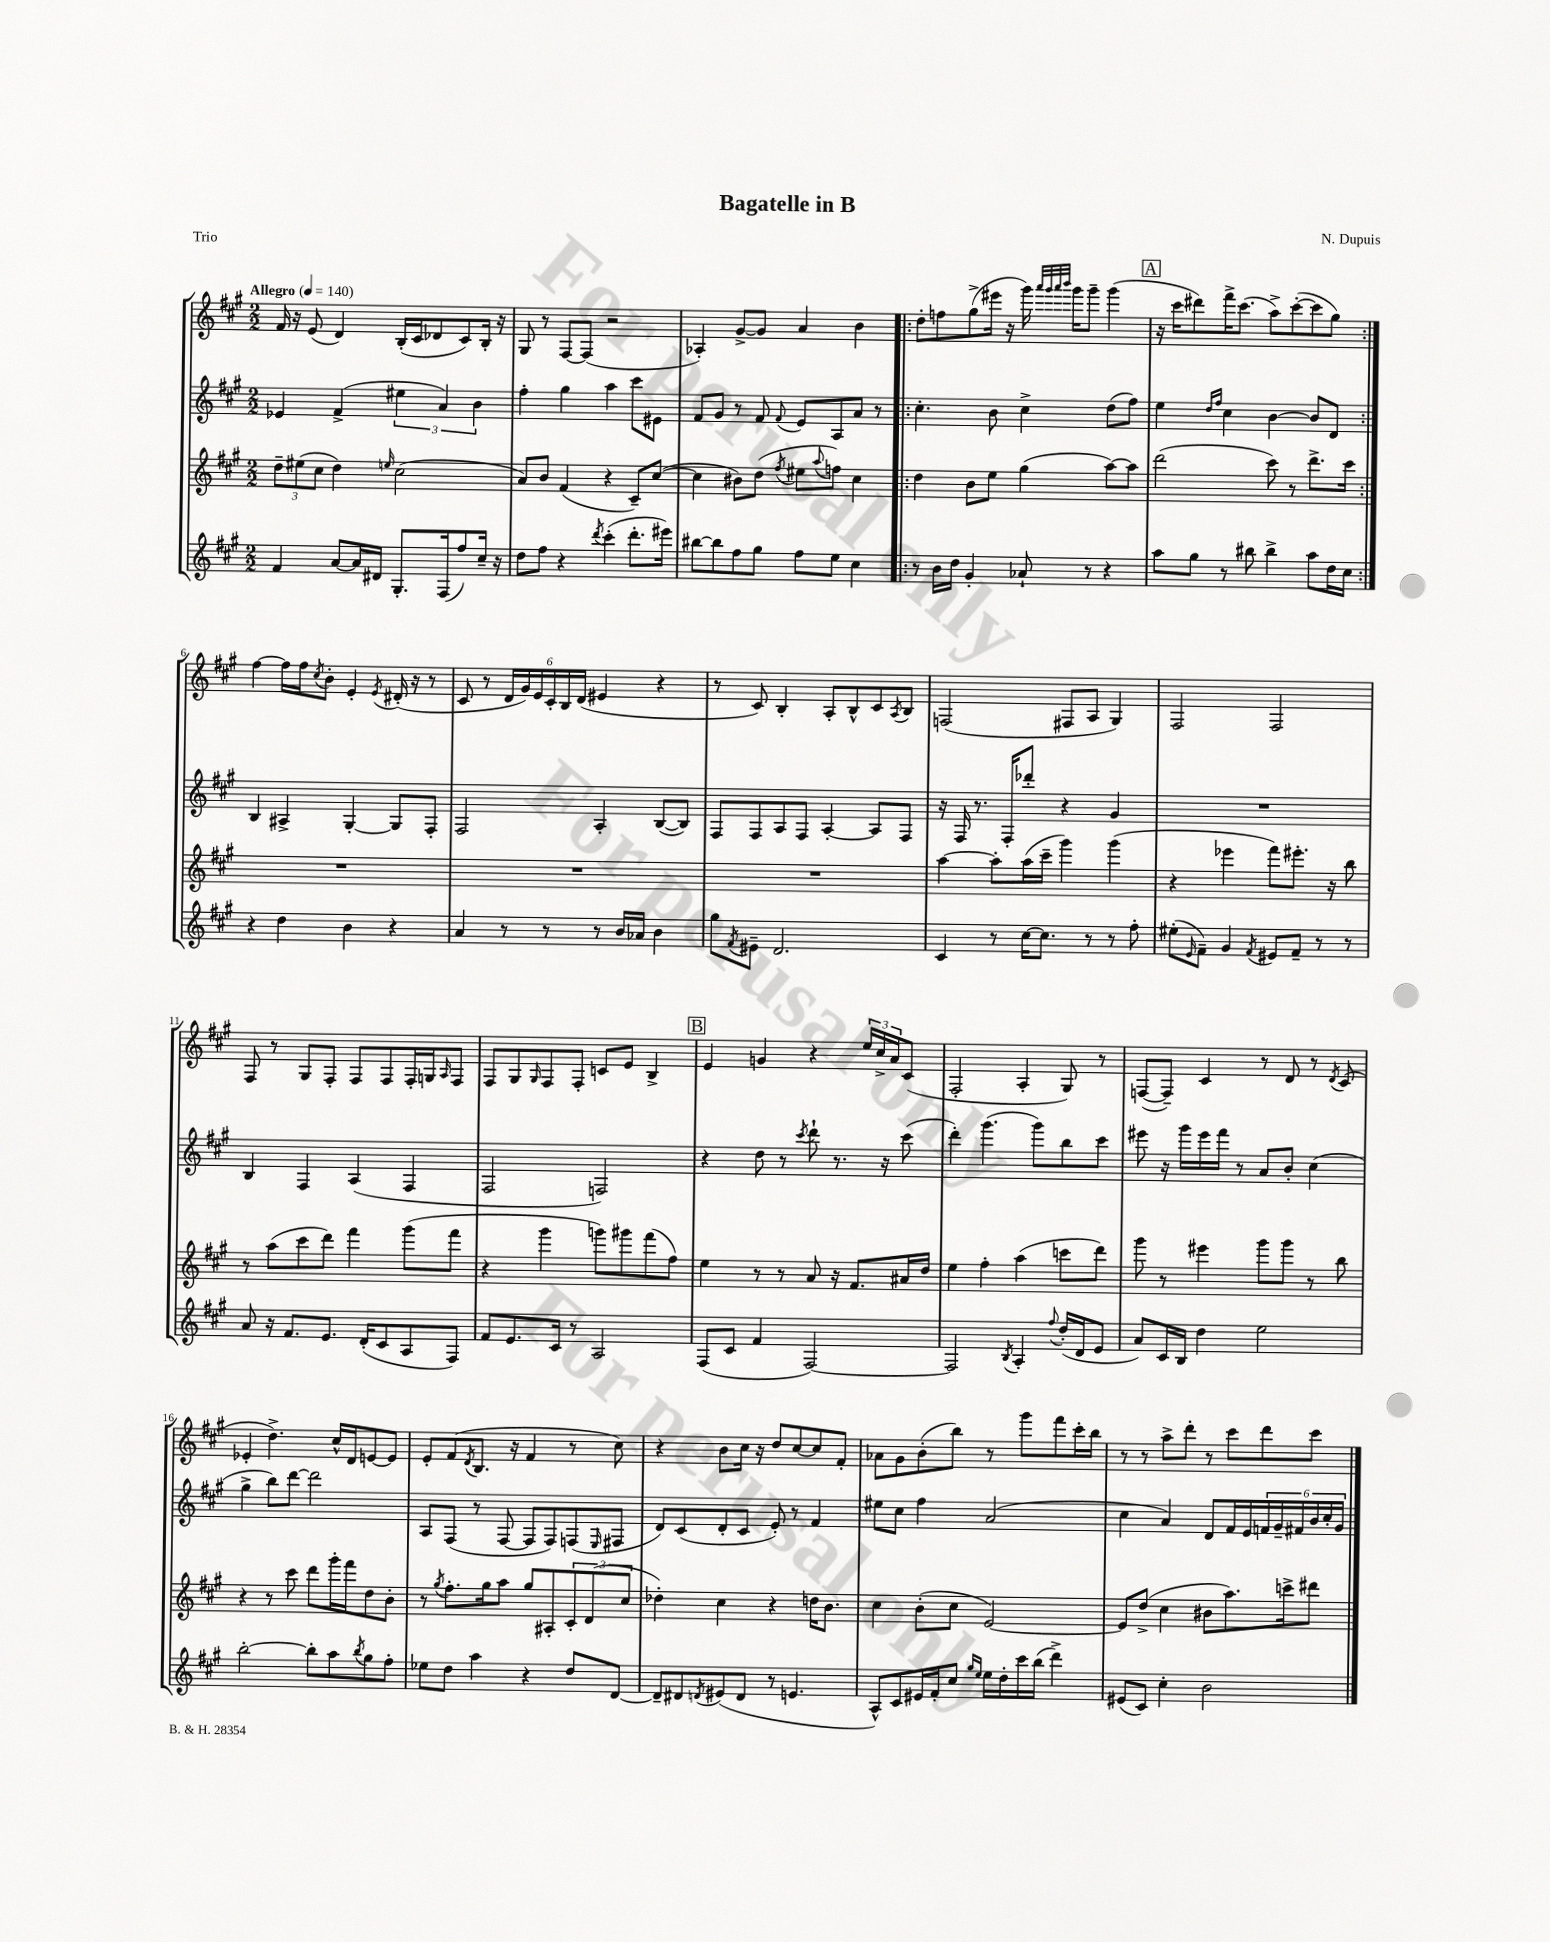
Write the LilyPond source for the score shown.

\header { title = "Bagatelle in B" composer = "N. Dupuis" piece = "Trio" }
<<
\new StaffGroup <<
\new Staff = "s0" {
    \clef treble \key a \major \numericTimeSignature \time 2/2 \tempo "Allegro" 4 = 140
    fis'16 r16 e'8( d'4) b16-.( cis'16 des'8 cis'8) b16-. r16 |
    gis8 r8 fis8~ fis8( r2 |
    aes4-.) gis'8~-> gis'8 a'4 b'4 |
    \repeat volta 2 { d''8-. f''8 gis''8->( eis'''16 r16 gis'''16) \grace { a'''32 gis'''32 a'''32 b'''32 } gis'''16 gis'''8-- gis'''4( |
    \mark \markup { \box "A" } r16 cis'''16 dis'''8) fis'''16-> cis'''8.( a''8->) cis'''8~-.( cis'''8 gis''8) | }
    fis''4~ fis''16 fis''16 \acciaccatura { cis''8 } b'8-. e'4-. \acciaccatura { e'8 } dis'16-.( r16 r8 |
    cis'8 r8 \tuplet 6/4 { d'16 gis'16) e'16 cis'16-. b16 d'16( } eis'4 r4 |
    r8 cis'8) b4-. a8-. b8-^ cis'8 \acciaccatura { a8 } b8 |
    f2( fis8 a8 gis4) |
    fis2 fis2 |
    fis8 r8 gis8 fis8-. fis8 fis8 fis16-. g16 \grace { a16 } fis8 |
    fis8 gis8 \grace { gis16 } fis8 fis8-. c'8 e'8 b4-> |
    \mark \markup { \box "B" } e'4 g'4 r4 \tuplet 3/2 { e''16 cis''16-> a'16 } cis'8( |
    fis2-. a4-. gis8) r8 |
    f8~( f8--) cis'4 r8 d'8 r8 \acciaccatura { d'8 } cis'8( |
    ees'4-. d''4.->) cis''16-^ d'16 e'8~ e'8 |
    e'8-. fis'8( \acciaccatura { d'8 } b8. r16 fis'4 r8 cis''8) |
    r4 b'8 cis''16 r16 d''8 cis''8~ cis''8 fis'8-. |
    aes'8 gis'8 b'8-.( b''8) r8 gis'''8 fis'''8 cis'''16-. b''16 |
    r8 r8 a''8-> d'''8-. r8 cis'''8 d'''8 cis'''8 \bar "|." |
}
\new Staff = "s1" {
    \clef treble \key a \major \numericTimeSignature \time 2/2
    ees'4 fis'4->( \tuplet 3/2 { eis''4 a'4) b'4 } |
    fis''4-. gis''4 a''4 cis'''8 eis'8 |
    fis'8 gis'8 r8 fis'8 \appoggiatura { fis'8 } e'8 a8 a'8 r8 |
    \repeat volta 2 { cis''4.-. b'8 cis''4-> d''8( fis''8) |
    \mark \markup { \box "A" } e''4 \grace { d''16 fis''16 } cis''4 b'4~ b'8 d'8 | }
    b4 ais4-> gis4~-. gis8 fis8-. |
    fis2 a4-. b8~( b8) |
    fis8 fis8 a8 fis8 a4~-. a8 fis8 |
    r16 fis16 r8. fis16-. des'''8-. r4 gis'4 |
    R1 |
    b4 fis4 a4( fis4 |
    fis2 f2) |
    \mark \markup { \box "B" } r4 d''8 r8 \acciaccatura { cis'''8 } d'''8-! r8. r16 cis'''8( |
    d'''4-.) gis'''4.( gis'''8) b''8 cis'''8 |
    eis'''8 r16 gis'''16 eis'''16 fis'''16 r8 a'8 b'8-. cis''4( |
    gis''4-> b''8) d'''8~ d'''2 |
    a8 fis8( r8 fis8~ fis8 fis8) f8( \grace { e16 } fis8 |
    d'8) cis'8( d'8-. cis'8 e'8-.) r8 fis'4 |
    eis''8 cis''8 fis''4 a'2( |
    cis''4 a'4) d'8 fis'16 e'16 \tuplet 6/4 { f'16 gis'16-- fis'16 b'16 cis''16-. gis'16 } \bar "|." |
}
\new Staff = "s2" {
    \clef treble \key a \major \numericTimeSignature \time 2/2
    \tuplet 3/2 { d''8-- eis''8( cis''8 } d''4) \grace { e''16 } cis''2( |
    a'8) b'8 fis'4( r4 cis'8--) cis''8~( |
    cis''4 bis'8) d''8( \acciaccatura { fis''8 } eis''8 \appoggiatura { a''8 } f''8) cis''4 |
    \repeat volta 2 { d''4 b'8 e''8 gis''4( a''8~) a''8 |
    \mark \markup { \box "A" } d'''2( cis'''8) r8 d'''8.-> cis'''16 | }
    R1 |
    R1 |
    R1 |
    a''4~ a''8-. a''16( cis'''16-- gis'''4) gis'''4( |
    r4 ees'''4 fis'''8) eis'''8.-. r16 b''8 |
    r8 a''8( cis'''8 d'''8) fis'''4 gis'''8( fis'''8 |
    r4 gis'''4 g'''8) gis'''8 fis'''8( fis''8) |
    \mark \markup { \box "B" } e''4 r8 r8 a'8 r16 fis'8. ais'16 d''16 |
    e''4 fis''4-. a''4( c'''8 d'''8) |
    gis'''8 r8 eis'''4 gis'''8 gis'''8 r8 b''8 |
    r4 r8 cis'''8 d'''8 gis'''16-. fis'''16 d''8 b'8-. |
    r8 \acciaccatura { gis''8 } fis''8.-. gis''16 a''8 gis''8 ais8-. \tuplet 3/2 { cis'8-. d'8( cis''8 } |
    des''4-.) cis''4 r4 d''16 b'8. |
    cis''4 b'8-.( cis''8 e'2~) |
    e'8 d''8->( cis''4 bis'8 a''8.) c'''16-> dis'''8 \bar "|." |
}
\new Staff = "s3" {
    \clef treble \key a \major \numericTimeSignature \time 2/2
    fis'4 a'8~ a'16 dis'16 gis8.-. fis16( fis''8) cis''16-- r16 |
    d''8 fis''8 r4 \acciaccatura { d'''8 } cis'''4-.( d'''8.-. eis'''16) |
    bis''8~ bis''8 fis''8 gis''8 fis''8 e''8 cis''4 |
    \repeat volta 2 { r8 b'16 d''16 gis'4-. aes'8-! r8 r4 |
    \mark \markup { \box "A" } a''8 gis''8 r8 bis''8 bis''4-> a''8 d''16 cis''16 | }
    r4 d''4 b'4 r4 |
    a'4 r8 r8 r8 b'16 aes'16 b'4 |
    gis''8 \acciaccatura { fis'8 } eis'8-- d'2. |
    cis'4 r8 cis''16~ cis''8. r8 r8 fis''8-. |
    eis''8-.( \grace { e'16 } fis'8--) gis'4 \acciaccatura { fis'8 } eis'8 fis'8-- r8 r8 |
    a'8 r16 fis'8. e'8. d'16-.( cis'8 a8 fis8) |
    fis'8 e'8. cis'16 r8 a2 |
    \mark \markup { \box "B" } fis8( cis'8 fis'4 fis2~) |
    fis2 \acciaccatura { b8 } a4-. \appoggiatura { fis''8 } d''16-.( d'16 e'8 |
    a'8) cis'16 b16 d''4 e''2 |
    b''2~-. b''8-. a''8 \acciaccatura { b''8 } gis''8 fis''8-. |
    ees''8 d''8 a''4 r4 d''8 d'8~ |
    d'8-- dis'8 \acciaccatura { d'8 } eis'8( d'8 r8 e'4. |
    a8-^) cis'8 eis'16 fis'16-. cis''8 \grace { gis''16 e''16 } e''16 d''16-. cis'''16 b''16( d'''4->) |
    eis'8( cis'8) cis''4-. b'2 \bar "|." |
}
>>
>>
